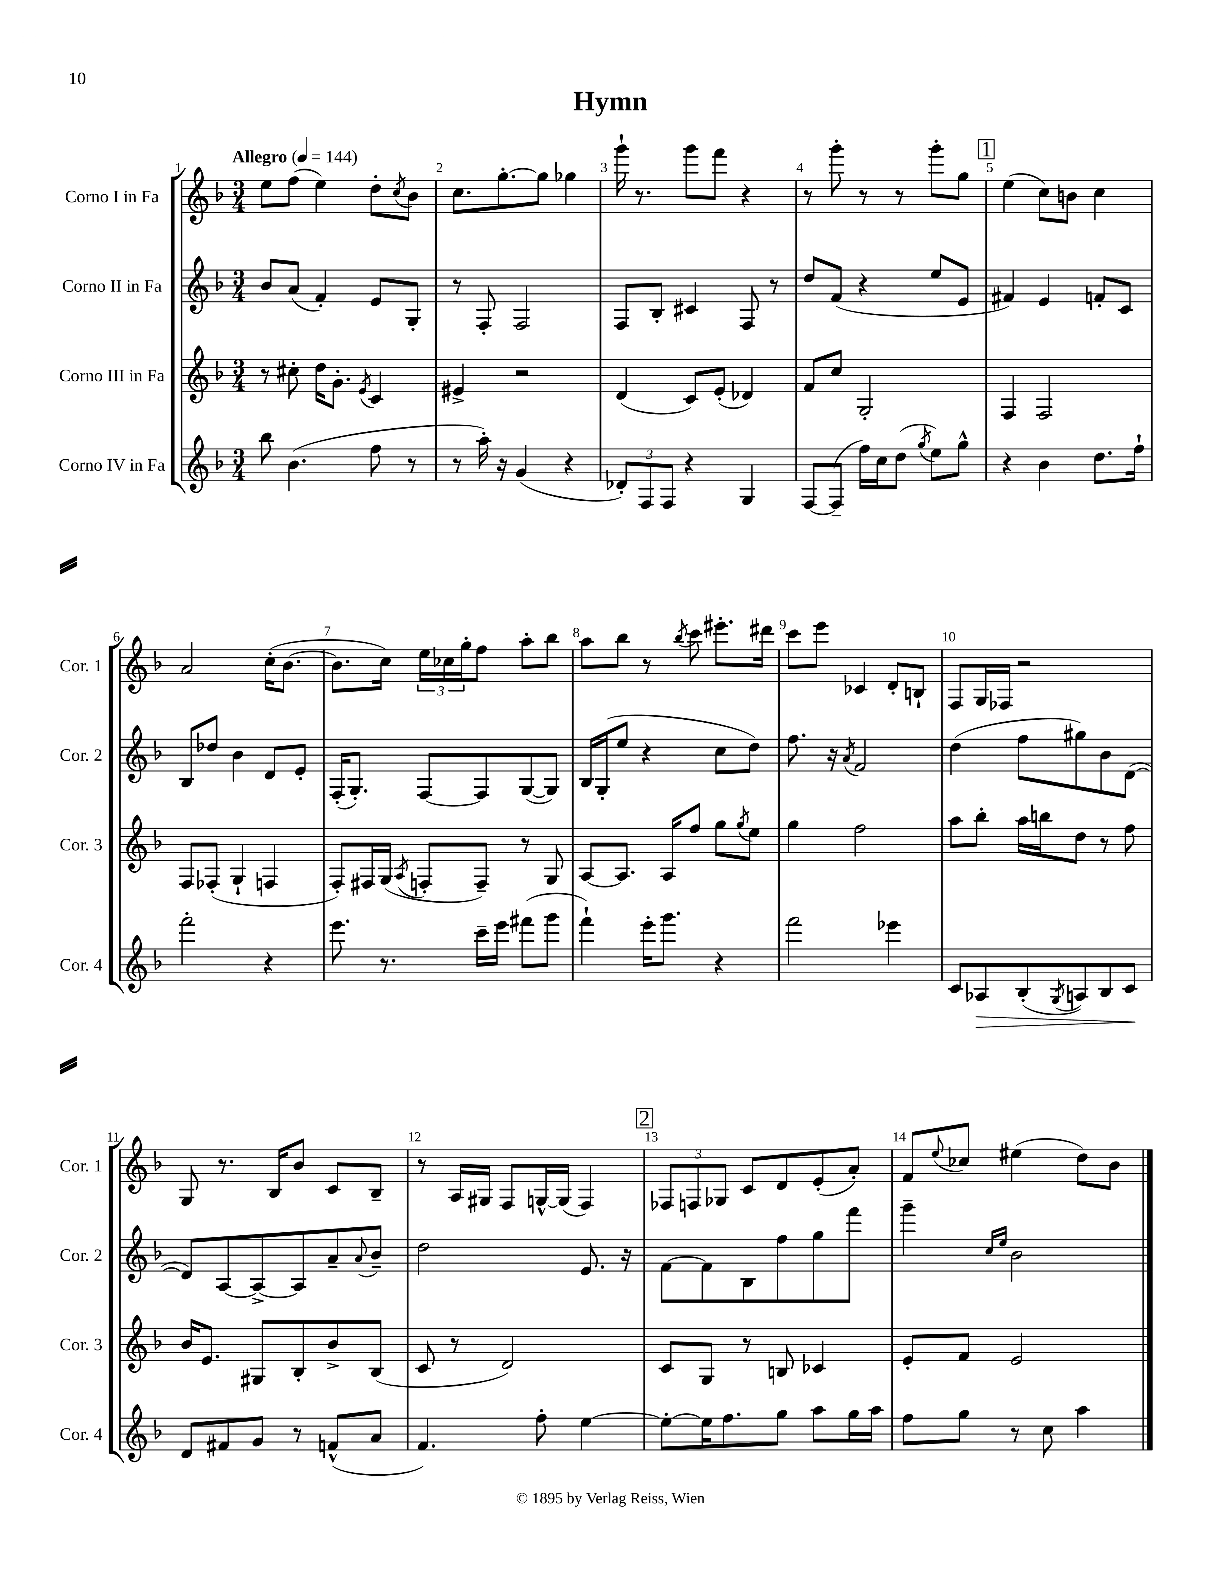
\header { title = "Hymn" }
<<
\new StaffGroup <<
\new Staff = "s0" \with { instrumentName = "Corno I in Fa" shortInstrumentName = "Cor. 1" } {
    \clef treble \key f \major \numericTimeSignature \time 3/4 \tempo "Allegro" 4 = 144
    e''8 f''8( e''4) d''8-. \acciaccatura { c''8 } bes'8 |
    c''8. g''8.~-. g''8 ges''4 |
    g'''16-! r8. g'''8 f'''8 r4 |
    r8 g'''8-. r8 r8 g'''8-. g''8 |
    \mark \markup { \box "1" } e''4( c''8) b'8 c''4 |
    a'2 c''16-.( bes'8.~ |
    bes'8. c''16) \tuplet 3/2 { e''16 ces''16 g''16-. } f''8 a''8-. bes''8 |
    a''8 bes''8 r8 \acciaccatura { bes''8 } c'''8 eis'''8.-. dis'''16 |
    c'''8 e'''8 ces'4 d'8-. b8-! |
    f8 g16 fes16 r2 |
    g8 r8. bes16 bes'8 c'8 bes8-- |
    r8 a16 gis16 f8 g16~-^ g16( f4) |
    \mark \markup { \box "2" } \tuplet 3/2 { fes8 f8 ges8 } c'8 d'8 e'8-.( a'8-.) |
    f'8 \appoggiatura { e''8 } ces''8 eis''4( d''8) bes'8 \bar "|." |
}
\new Staff = "s1" \with { instrumentName = "Corno II in Fa" shortInstrumentName = "Cor. 2" } {
    \clef treble \key f \major \numericTimeSignature \time 3/4
    bes'8 a'8( f'4-.) e'8 g8-. |
    r8 f8-. f2 |
    f8 bes8-. cis'4 f8 r8 |
    d''8 f'8( r4 e''8 e'8 |
    \mark \markup { \box "1" } fis'4) e'4 f'8-. c'8 |
    bes8 des''8 bes'4 d'8 e'8-. |
    f16-.( g8.-.) f8~ f8 g8~( g8) |
    bes16 g16-.( e''8 r4 c''8 d''8) |
    f''8. r16 \acciaccatura { a'8 } f'2 |
    d''4( f''8 gis''8) bes'8 d'8~( |
    d'8) a8~ a8~-> a8 a'8-- \appoggiatura { a'8 } bes'8-- |
    d''2 e'8. r16 |
    \mark \markup { \box "2" } f'8~ f'8 bes8 f''8 g''8 f'''8 |
    g'''4-- \grace { c''16 e''16 } bes'2 \bar "|." |
}
\new Staff = "s2" \with { instrumentName = "Corno III in Fa" shortInstrumentName = "Cor. 3" } {
    \clef treble \key f \major \numericTimeSignature \time 3/4
    r8 cis''8-. d''16 g'8.-. \acciaccatura { e'8 } c'4 |
    eis'4-> r2 |
    d'4( c'8) e'8-.( des'4) |
    f'8 c''8 g2-. |
    \mark \markup { \box "1" } f4 f2 |
    f8 fes8-.( g4-! f4 |
    f8-.) fis16 g16( \acciaccatura { a8 } f8-. f8--) r8 g8 |
    a8~ a8. a16 f''8 g''8 \acciaccatura { g''8 } e''8 |
    g''4 f''2 |
    a''8 bes''8-. a''16 b''16 d''8 r8 f''8 |
    bes'16 e'8. gis8 bes8-. bes'8-> bes8( |
    c'8 r8 d'2) |
    \mark \markup { \box "2" } c'8 g8 r8 b8 ces'4 |
    e'8-. f'8 e'2 \bar "|." |
}
\new Staff = "s3" \with { instrumentName = "Corno IV in Fa" shortInstrumentName = "Cor. 4" } {
    \clef treble \key f \major \numericTimeSignature \time 3/4
    bes''8 bes'4.( f''8 r8 |
    r8 a''16-.) r16 g'4( r4 |
    \tuplet 3/2 { des'8-.) f8 f8 } r4 g4 |
    f8~ f8--( f''16) c''16 d''8( \acciaccatura { g''8 } e''8) g''8-^ |
    \mark \markup { \box "1" } r4 bes'4 d''8. f''16-! |
    f'''2-. r4 |
    e'''8. r8. c'''16-- e'''16 fis'''8( g'''8 |
    f'''4-!) e'''16-. g'''8. r4 |
    f'''2 ees'''4 |
    c'8 aes8\> bes8-.( \acciaccatura { g8 } a8) bes8 c'8\! |
    d'8 fis'8 g'8 r8 f'8-^( a'8 |
    f'4.) f''8-. e''4~ |
    \mark \markup { \box "2" } e''8~-. e''16 f''8. g''8 a''8 g''16 a''16 |
    f''8 g''8 r8 c''8 a''4 \bar "|." |
}
>>
>>
\layout { \context { \Score \override BarNumber.break-visibility = ##(#f #t #t) barNumberVisibility = #all-bar-numbers-visible } }
